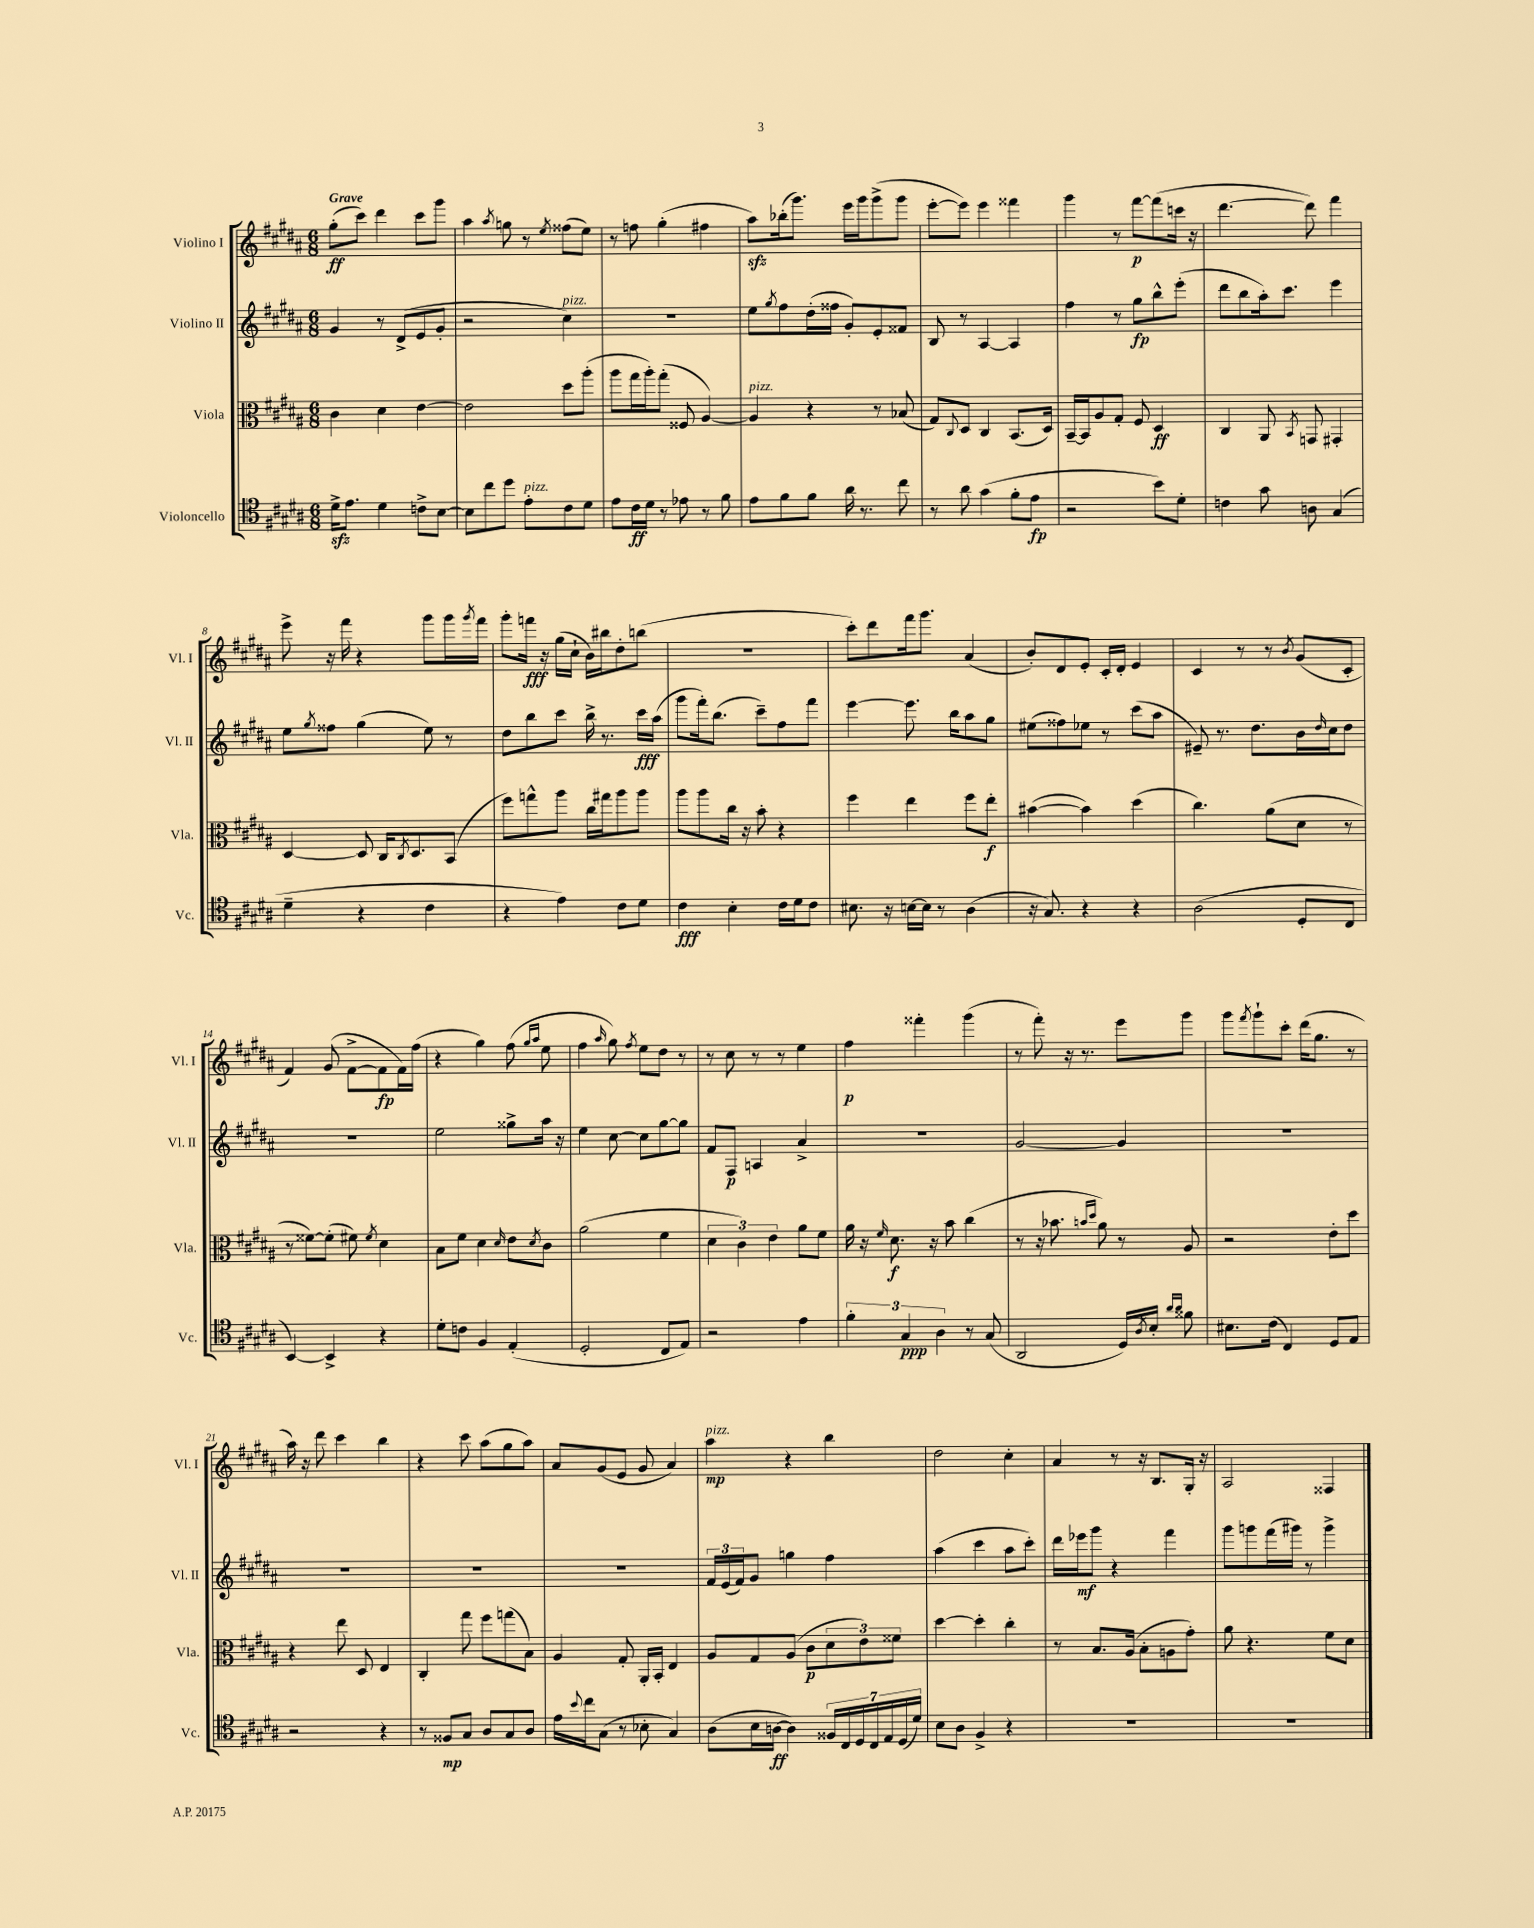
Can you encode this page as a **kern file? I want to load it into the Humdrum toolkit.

**kern	**dynam	**kern	**dynam	**kern	**dynam	**kern	**dynam
*part4	*part4	*part3	*part3	*part2	*part2	*part1	*part1
*staff4	*staff4	*staff3	*staff3	*staff2	*staff2	*staff1	*staff1
*I"Violoncello	*	*I"Viola	*	*I"Violino II	*	*I"Violino I	*
*I'Vc.	*	*I'Vla.	*	*I'Vl. II	*	*I'Vl. I	*
*clefC4	*	*clefC3	*	*clefG2	*	*clefG2	*
*k[f#c#g#d#a#]	*	*k[f#c#g#d#a#]	*	*k[f#c#g#d#a#]	*	*k[f#c#g#d#a#]	*
*M6/8	*	*M6/8	*	*M6/8	*	*M6/8	*
=1	=1	=1	=1	=1	=1	=1	=1
!	!	!	!	!	!	!LO:TX:a:B:t=Grave	!
16d#zz^\KL	.	4c#\	.	4g#/	.	(8gg#'\L	ff
8.e\J	.	.	.	.	.	.	.
.	.	.	.	.	.	8ccc#\J)	.
4d#\	.	4d#\	.	8r	.	4ddd#\	.
.	.	.	.	(8d#^/L	.	.	.
8cn^\L	.	[4e\	.	8e/	.	8ccc#\L	.
[8B\J	.	.	.	8g#'/J	.	8ggg#\J	.
=2	=2	=2	=2	=2	=2	=2	=2
8B\L]	.	2e\]	.	2r	.	4aa#\	.
8cc#\	.	.	.	.	.	.	.
.	.	.	.	.	.	8qaa#/	.
8dd#\J	.	.	.	.	.	8ggn\	.
!LO:TX:a:i:t=pizz.	!	!	!	!	!	!	!
8e'\L	.	.	.	.	.	8r	.
.	.	.	.	.	.	8qee/	.
!	!	!	!	!LO:TX:a:i:t=pizz.	!	!	!
8c#\	.	8dd#\L	.	4cc#\)	.	(8ff##X\L	.
8d#\J	.	(8aa#'\J	.	.	.	8ee\J)	.
=3	=3	=3	=3	=3	=3	=3	=3
8e\L	.	8aa#\L	.	2.r	.	8r	.
16c#\L	ff	16gg#\L	.	.	.	8ffn\	.
16d#\JJ	.	16aa#'\J)	.	.	.	.	.
8r	.	(8gg#'\J	.	.	.	(4gg#'\	.
8e-X\	.	8F##X/	.	.	.	.	.
8r	.	[4A#/)	.	.	.	4ff#X\	.
8f#\	.	.	.	.	.	.	.
=4	=4	=4	=4	=4	=4	=4	=4
!	!	!LO:TX:a:i:t=pizz.	!	!	!	!	!
8e\L	.	4A#/]	.	8ee\L	.	8aa#zz\L)	.
.	.	.	.	8qgg#/	.	.	.
8f#\	.	.	.	8ff#\	.	(16bb-X'\k	.
.	.	.	.	.	.	8.ggg#\J)	.
8f#\J	.	4r	.	(16dd#'\L	.	.	.
.	.	.	.	16ff##X\JJ	.	.	.
16a#\	.	.	.	8g#'/L)	.	16eee\LL	.
8.r	.	.	.	.	.	16ggg#\J	.
.	.	8r	.	8e'/	.	(8ggg#^\	.
8cc#\	.	(8B-X/	.	8f##X/J	.	8ggg#\J	.
=5	=5	=5	=5	=5	=5	=5	=5
8r	.	8G#/L)	.	8B/	.	[8eee'\L	.
.	.	8qqC#/	.	.	.	.	.
8a#\	.	8D#/J	.	8r	.	8eee\J])	.
(4g#\	.	4C#/	.	[4A#/	.	4eee\	.
8f#'\L	.	(8.BB/L	.	4A#/]	.	4fff##X\	.
8e\J	fp	.	.	.	.	.	.
.	.	16D#/Jk)	.	.	.	.	.
=6	=6	=6	=6	=6	=6	=6	=6
2r	.	[16BB~/LL	.	4ff#\	.	4ggg#\	.
.	.	16BB/J]	.	.	.	.	.
.	.	8A#/	.	.	.	.	.
.	.	8G#'/J	.	8r	.	8r	.
.	.	8F#/	.	8gg#\L	fp	[8fff#\L	p
8b\L)	.	4D#/	ff	8bb^^\	.	(8fff#\]	.
8d#'\J	.	.	.	(8eee'\J	.	16cccn\Jk	.
.	.	.	.	.	.	16r	.
=7	=7	=7	=7	=7	=7	=7	=7
4cn\	.	4C#/	.	8ddd#\L	.	[4.ddd#\	.
.	.	.	.	8bb\	.	.	.
8g#\	.	8AA#/	.	16aa#'\k)	.	.	.
.	.	.	.	8.ccc#\J	.	.	.
.	.	8qBB/	.	.	.	.	.
8An\	.	8GGn/	.	.	.	8ddd#\])	.
(4G#/	.	4GG#X'/	.	4eee\	.	4fff#\	.
!!LO:LB:g=z
=8	=8	=8	=8	=8	=8	=8	=8
4d#~\	.	[4D#/	.	8ee\L	.	8eee^\	.
.	.	.	.	8qgg#/	.	.	.
.	.	.	.	8ff##X\J	.	16r	.
.	.	.	.	.	.	16fff#\	.
4r	.	8D#/]	.	(4gg#\	.	4r	.
.	.	16C#/KL	.	.	.	.	.
.	.	8qC#/	.	.	.	.	.
.	.	8.D#/	.	.	.	.	.
4c#\	.	.	.	8ee\)	.	8ggg#\L	.
.	.	(8BB/J	.	8r	.	16ggg#\L	.
.	.	.	.	.	.	8qggg#/	.
.	.	.	.	.	.	16fff#\JJ	.
=9	=9	=9	=9	=9	=9	=9	=9
4r	.	8ff#\L)	.	8dd#\L	.	8ggg#'\L	.
.	.	8ggn^^\	.	8bb\	.	16fffn\Jk	fff
.	.	.	.	.	.	16r	.
4e\)	.	8aa#\J	.	8ccc#\J	.	(16gg#\LL	.
.	.	.	.	.	.	16cc#`\JJ	.
.	.	16cc#\LL	.	16bb^\	.	16b\LL)	.
.	.	16gg#X\J	.	8.r	.	16bb#X\J	.
8c#\L	.	8aa#\	.	.	.	8dd#'\	.
8d#\J	.	8aa#\J	.	16ccc#\LL	fff	(8bbn\J	.
.	.	.	.	(16aa#\JJ	.	.	.
=10	=10	=10	=10	=10	=10	=10	=10
4c#\	fff	8aa#\L	.	8ggg#\L	.	2.r	.
.	.	8aa#\	.	16fff#'\k)	.	.	.
.	.	.	.	(8.bb\J	.	.	.
4B'\	.	16cc#\Jk	.	.	.	.	.
.	.	16r	.	.	.	.	.
.	.	8b'\	.	8ccc#~\L)	.	.	.
16c#\LL	.	4r	.	8ff#\	.	.	.
16d#\J	.	.	.	.	.	.	.
8c#\J	.	.	.	8fff#\J	.	.	.
=11	=11	=11	=11	=11	=11	=11	=11
8.B#X\	.	4ff#\	.	[4eee\	.	8ccc#'\L)	.
.	.	.	.	.	.	8ddd#\	.
16r	.	.	.	.	.	.	.
[16Bn\LL	.	4ee\	.	8.eee\]	.	16fff#\k	.
16B\JJ]	.	.	.	.	.	8.ggg#\J	.
8r	.	.	.	.	.	.	.
.	.	.	.	16bb\KL	.	.	.
(4A#\	.	8ff#\L	.	8aa#\	.	(4a#/	.
.	.	8ee'\J	f	8gg#\J	.	.	.
=12	=12	=12	=12	=12	=12	=12	=12
16r	.	([4b#X\	.	(8ee#X\L	.	8b'/L)	.
8.G#/)	.	.	.	.	.	.	.
.	.	.	.	8ff##X\)	.	8d#/	.
4r	.	4b#\])	.	8ee-X\J	.	8e'/J	.
.	.	.	.	8r	.	16c#'/LL	.
.	.	.	.	.	.	16d#'/JJ	.
4r	.	(4dd#\	.	(8ccc#\L	.	4e/	.
.	.	.	.	8aa#\J	.	.	.
=13	=13	=13	=13	=13	=13	=13	=13
(2A#\	.	4.cc#\)	.	8e#X~/)	.	4c#/	.
.	.	.	.	8.r	.	.	.
.	.	.	.	.	.	8r	.
.	.	.	.	8.dd#\L	.	.	.
.	.	(8a#\L	.	.	.	8r	.
.	.	.	.	.	.	8qb/	.
8D#'/L	.	8d#\J	.	16b\L	.	(8g#/L	.
.	.	.	.	16qqdd#/	.	.	.
.	.	.	.	16cc#\J	.	.	.
8C#/J	.	8r	.	8dd#\J	.	8c#'/J	.
!!LO:LB:g=z
=14	=14	=14	=14	=14	=14	=14	=14
[4BB/)	.	8r	.	2.r	.	4f#/)	.
.	.	[8f##X\L)	.	.	.	.	.
4BB^/]	.	(8f##'\J]	.	.	.	(8g#/	.
.	.	8f#X\)	.	.	.	[8f#^\L	.
.	.	8qf#/	.	.	.	.	.
4r	.	4d#\	.	.	.	8f#\]	fp
.	.	.	.	.	.	16f#\L)	.
.	.	.	.	.	.	(16ff#\JJ	.
=15	=15	=15	=15	=15	=15	=15	=15
8d#'\L	.	8B\L	.	2ee\	.	4r	.
8cn\J	.	8f#\J	.	.	.	.	.
4F#/	.	4d#\	.	.	.	4gg#\)	.
.	.	16qqd#/	.	.	.	.	.
(4E'/	.	8e\L	.	8gg##X^\L	.	(8ff#\	.
.	.	.	.	.	.	16qqgg#/LL	.
.	.	8qd#/	.	.	.	16qqaa#/JJ	.
.	.	8c#\J	.	16aa#\Jk	.	8ee\	.
.	.	.	.	16r	.	.	.
=16	=16	=16	=16	=16	=16	=16	=16
2D#'/	.	(2a#\	.	4ee\	.	4ff#\	.
.	.	.	.	.	.	16qqaa#/	.
.	.	.	.	[8cc#\	.	8gg#\)	.
.	.	.	.	.	.	8qff#/	.
.	.	.	.	8cc#\L]	.	8ee\L	.
8C#/L	.	4f#\	.	[8gg#\	.	8dd#\J	.
8E/J)	.	.	.	8gg#\J]	.	8r	.
=17	=17	=17	=17	=17	=17	=17	=17
2r	.	6d#\	.	8f#/L	.	8r	.
.	.	.	.	8F#/J	p	8cc#\	.
.	.	6c#\)	.	.	.	.	.
.	.	.	.	4An/	.	8r	.
.	.	6e\	.	.	.	.	.
.	.	.	.	.	.	8r	.
4e\	.	8a#\L	.	4a#^/	.	4ee\	.
.	.	8f#\J	.	.	.	.	.
=18	=18	=18	=18	=18	=18	=18	=18
6f#'\	.	16a#\	.	2.r	.	4ff#\	p
.	.	16r	.	.	.	.	.
.	.	16qqf#/	.	.	.	.	.
.	.	8.d#\	f	.	.	.	.
6G#/	ppp	.	.	.	.	.	.
.	.	.	.	.	.	4fff##X'\	.
.	.	16r	.	.	.	.	.
6A#\	.	.	.	.	.	.	.
.	.	8b\	.	.	.	.	.
8r	.	(4cc#\	.	.	.	(4ggg#\	.
(8G#/	.	.	.	.	.	.	.
=19	=19	=19	=19	=19	=19	=19	=19
2AA#/	.	8r	.	[2g#/	.	8r	.
.	.	16r	.	.	.	8fff#'\)	.
.	.	8.b-X\	.	.	.	.	.
.	.	.	.	.	.	16r	.
.	.	.	.	.	.	8.r	.
.	.	16qqbn/LL	.	.	.	.	.
.	.	16qqdd#/JJ	.	.	.	.	.
.	.	8a#\)	.	.	.	.	.
16D#/LL)	.	8r	.	4g#/]	.	8eee\L	.
8qA#/	.	.	.	.	.	.	.
16B'/JJ	.	.	.	.	.	.	.
16qqa#/LL	.	.	.	.	.	.	.
16qqa#/JJ	.	.	.	.	.	.	.
8f##X\	.	8A#/	.	.	.	8ggg#\J	.
=20	=20	=20	=20	=20	=20	=20	=20
8.B#X\L	.	2r	.	2.r	.	8ggg#\L	.
.	.	.	.	.	.	8qfff#/	.
.	.	.	.	.	.	8ggg#`\	.
(16c#\Jk	.	.	.	.	.	.	.
4C#/)	.	.	.	.	.	8ccc#'\J	.
.	.	.	.	.	.	(16ddd#\KL	.
.	.	.	.	.	.	8.gg#\J	.
8D#/L	.	8e'\L	.	.	.	.	.
8E/J	.	8dd#\J	.	.	.	8r	.
!!LO:LB:g=z
=21	=21	=21	=21	=21	=21	=21	=21
2r	.	4r	.	2.r	.	16aa#\)	.
.	.	.	.	.	.	16r	.
.	.	.	.	.	.	8ddd#\	.
.	.	8ee\	.	.	.	4ccc#\	.
.	.	8D#/	.	.	.	.	.
4r	.	4E/	.	.	.	4bb\	.
=22	=22	=22	=22	=22	=22	=22	=22
8r	.	4C#'/	.	2.r	.	4r	.
8F##X/L	mp	.	.	.	.	.	.
8G#/J	.	8gg#\	.	.	.	8ccc#\	.
8A#/L	.	8ff#\L	.	.	.	(8aa#\L	.
8G#/	.	(8ggn\	.	.	.	8gg#\	.
8A#/J	.	8B\J)	.	.	.	8aa#\J)	.
=23	=23	=23	=23	=23	=23	=23	=23
16e\LL	.	4A#/	.	2.r	.	8a#/L	.
8qqb/	.	.	.	.	.	.	.
16cc#\J	.	.	.	.	.	.	.
(8G#\J	.	.	.	.	.	(8g#/	.
8r	.	8G#'/	.	.	.	8e/J	.
8B-X'\	.	16AA#'/LL	.	.	.	8g#/	.
.	.	16BB'/JJ	.	.	.	.	.
4G#/)	.	4E/	.	.	.	4a#/)	.
=24	=24	=24	=24	=24	=24	=24	=24
!	!	!	!	!	!	!LO:TX:a:i:t=pizz.	!
(8A#\L	.	8A#/L	.	24f#/LL	.	4aa#\	mp
.	.	.	.	(24e/	.	.	.
.	.	.	.	24f#/J)	.	.	.
16B\L	.	8G#/	.	8g#/J	.	.	.
[16An\JJ	ff	.	.	.	.	.	.
4A\])	.	(8A#/J	.	4ggn\	.	4r	.
.	.	8c#\L	p	.	.	.	.
28F##X/LL	.	12d#\	.	4ff#\	.	4bb\	.
28C#/	.	.	.	.	.	.	.
28D#/	.	.	.	.	.	.	.
.	.	12e\)	.	.	.	.	.
28C#/	.	.	.	.	.	.	.
28E/	.	.	.	.	.	.	.
.	.	12f##X\J	.	.	.	.	.
(28D#/	.	.	.	.	.	.	.
28d#/JJ)	.	.	.	.	.	.	.
=25	=25	=25	=25	=25	=25	=25	=25
8B\L	.	[4dd#\	.	(4aa#\	.	2dd#\	.
8A#\J	.	.	.	.	.	.	.
4F#^/	.	4dd#'\]	.	4ccc#\	.	.	.
4r	.	4cc#'\	.	8aa#\L	.	4cc#'\	.
.	.	.	.	8ccc#'\J)	.	.	.
=26	=26	=26	=26	=26	=26	=26	=26
2.r	.	8r	.	16ddd#\LL	.	4a#/	.
.	.	.	.	16eee-X\J	mf	.	.
.	.	8.B/L	.	8ggg#\J	.	.	.
.	.	.	.	4r	.	8r	.
.	.	(16A#/Jk	.	.	.	.	.
.	.	8B'\L	.	.	.	16r	.
.	.	.	.	.	.	8.B/L	.
.	.	8An\	.	4fff#\	.	.	.
.	.	8g#'\J)	.	.	.	16G#'/Jk	.
.	.	.	.	.	.	16r	.
=27	=27	=27	=27	=27	=27	=27	=27
2.r	.	8a#\	.	8ggg#\L	.	2A#/	.
.	.	4.r	.	8gggn\	.	.	.
.	.	.	.	(16fff#\L	.	.	.
.	.	.	.	16ggg#X\JJ)	.	.	.
.	.	.	.	8r	.	.	.
.	.	8f#\L	.	4ggg#^\	.	4F##X/	.
.	.	8d#\J	.	.	.	.	.
==	==	==	==	==	==	==	==
*-	*-	*-	*-	*-	*-	*-	*-
